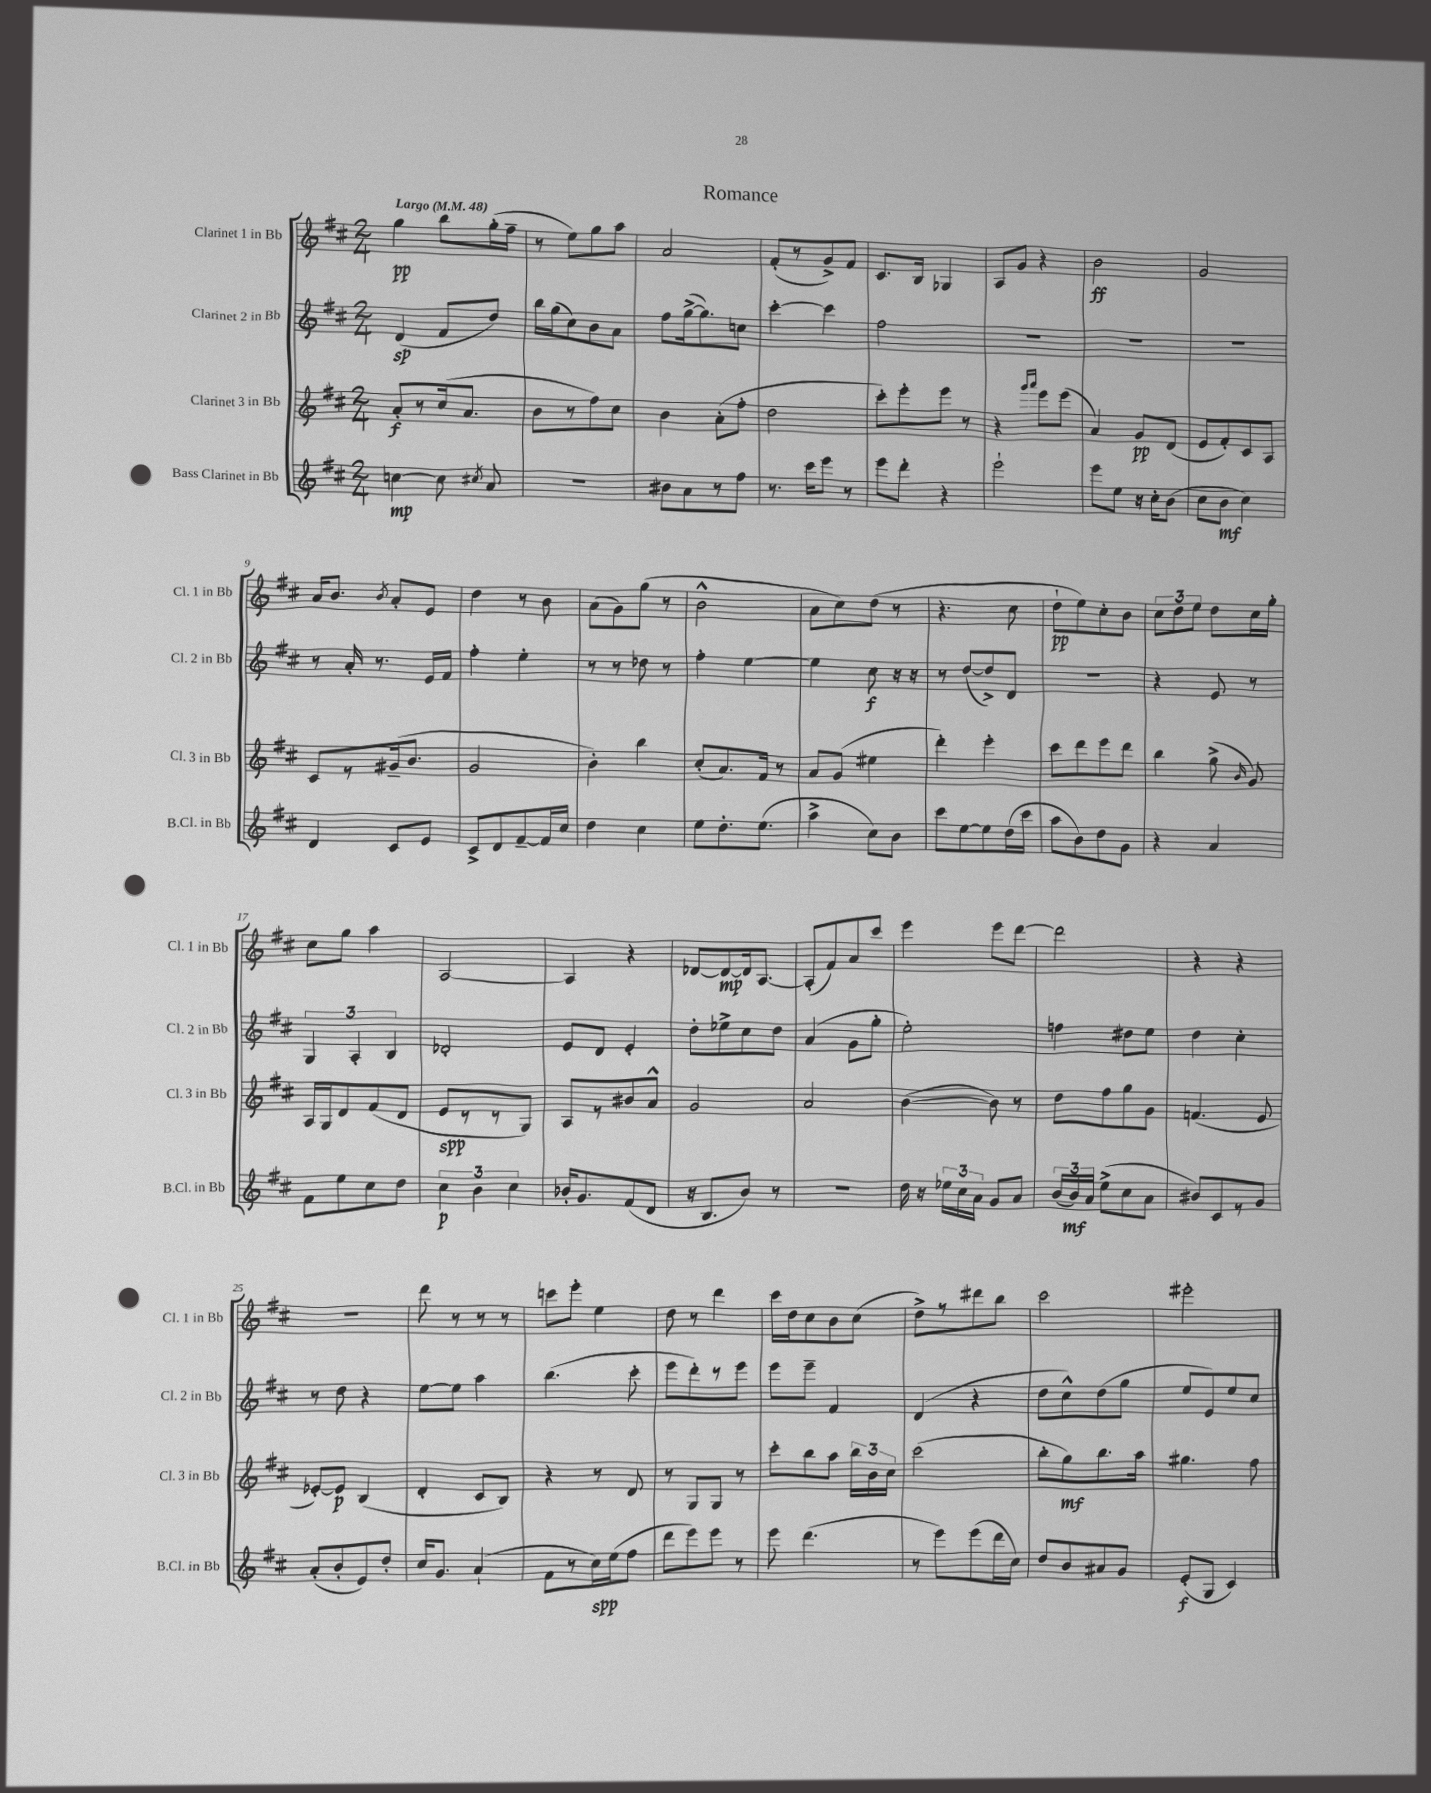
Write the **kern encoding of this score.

**kern	**kern	**kern	**kern
*staff4	*staff3	*staff2	*staff1
*clefG2	*clefG2	*clefG2	*clefG2
*k[f#c#]	*k[f#c#]	*k[f#c#]	*k[f#c#]
*M2/4	*M2/4	*M2/4	*M2/4
*MM48	*MM48	*MM48	*MM48
[4cc\	8a'/L	(4d/	4gg\
.	8r	.	.
8cc\]	(16cc#/k	8f#/L	8bb\L
.	8.a/J	.	.
8qcc#/	.	.	.
8a/	.	8dd/J)	(16gg'\L
.	.	.	16ff#~\JJ
=	=	=	=
2r	8b\L	16bb\LL	8r
.	.	(16gg\J	.
.	8r	8cc#\)	8ee\L)
.	8ff#\)	8b\	8gg\
.	8cc#\J	8a\J	8aa\J
=	=	=	=
8b#\L	4b\	8ff#\L	2a/
8a\	.	([16gg^\k	.
.	.	8.gg\])	.
8r	(8a'\L	.	.
8ff#\J	8ff#'\J	8cc\J	.
=	=	=	=
8.r	2dd\	[4ccc#'\	(8f#'/L
.	.	.	8r
16ccc#\LK	.	.	.
8eee\J	.	4ccc#\]	8g^/)
8r	.	.	8f#/J
=	=	=	=
8eee\L	8ccc#'\L)	2ff#\	8.c#/L
8ddd'\J	8eee'\	.	.
.	.	.	16B/Jk
4r	8eee\J	.	4G-/
.	8r	.	.
=	=	=	=
2eee`\	4r	2r	8A/L
.	.	.	8g/J
.	16qqggg/LL	.	.
.	16qqaaa/JJ	.	.
.	8eee\L	.	4r
.	(8eee\J	.	.
=	=	=	=
8eee\L	4a/)	2r	2b\
8ee\J	.	.	.
16r	8g/L	.	.
16cc#'\LK	.	.	.
(8b\J	(8d/J	.	.
=	=	=	=
8cc#\L	8e/L	2r	2g/
8b\J	8f#'/)	.	.
4cc#\)	8c#/	.	.
.	8A/J	.	.
=	=	=	=
4d/	8c#/L	8r	16a/LK
.	.	.	8.b/J
.	8r	16a'/	.
.	.	8.r	.
.	.	.	8qb/
8c#/L	(16g#~/k	.	8a'/L
.	8.b/J	.	.
8e/J	.	16e/LL	8e/J
.	.	16f#/JJ	.
=	=	=	=
8c#^/L	2g/	4ff#'\	4dd\
8d/	.	.	.
[8f#~/	.	4ee'\	8r
16f#/]L	.	.	8b\
16cc#/JJ	.	.	.
=	=	=	=
4dd\	4b'\)	8r	(8a\L
.	.	8r	8g\)
4cc#\	4bb\	8dd-\	(8gg\J
.	.	8r	8r
=	=	=	=
8ee\L	(8cc#'/L	4ff#'\	2b^^\
8.dd'\	8.a/)	.	.
.	.	[4ee\	.
(8.ee\J	16f#/Jk	.	.
.	8r	.	.
=	=	=	=
4aa^\	8a/L	4ee\]	8a\L
.	(8g/J	.	8cc#\)
8cc#\L)	4ee#\	8cc#\	(8dd\J
8b\J	.	16r	8r
.	.	16r	.
=	=	=	=
8ccc#\L	4ddd'\)	8r	4.r
[8ee\	.	([8dd/L	.
8ee\]	4eee'\	8dd^/])	.
(16dd\L	.	8d/J	8cc#\
16ccc#\JJ	.	.	.
=	=	=	=
8aa\L	8ccc#\L	2r	8dd`\L
8b\)	8ddd\	.	8ee\)
8dd\	8eee\	.	8cc#'\
8g\J	8ddd\J	.	8b\J
=	=	=	=
4r	4bb\	4r	12cc#\L
.	.	.	12dd\
.	.	.	12ee\J
4a/	(8gg^\	8e/	8dd\L
.	16qqb/	.	.
.	8g/)	8r	16cc#\L
.	.	.	16gg'\JJ
=	=	=	=
8f#\L	16A/LL	6G/	8cc#\L
.	16G/J	.	.
8ee\	8d/	.	8gg\J
.	.	6A'/	.
8cc#\	(8f#/	.	4aa\
.	.	6B/	.
8dd\J	8d/J	.	.
=	=	=	=
6cc#\	8e/L	2d-'/	[2A/
.	8r	.	.
6b\	.	.	.
.	8r	.	.
6cc#\	.	.	.
.	8G/J)	.	.
=	=	=	=
16b-'/LK	8A/L	8e/L	4A/]
8.g/	.	.	.
.	8r	8d/J	.
(8f#/	8b#/	4e'/	4r
8d/J	8a^^/J	.	.
=	=	=	=
16r	2g/	8dd'\L	[8d-/L
8.B/L	.	.	.
.	.	8ee-^\	8d-/_
8b/J)	.	8cc#\	16d-/]k
.	.	.	[8.A/J
8r	.	8dd\J	.
=	=	=	=
2r	2a/	(4a/	(8A'/]L
.	.	.	8f#/)
.	.	8g\L	8a/
.	.	8gg'\J	8ccc#/J
=	=	=	=
16dd\	([4b\	2ee'\)	4eee\
16r	.	.	.
24ee-\LL	.	.	.
24cc#\	.	.	.
24a\JJ	.	.	.
8g/L	8b\])	.	8eee\L
8a/J	8r	.	[8ddd\J
=	=	=	=
(24b/LL	8dd\L	4ff\	2ddd\]
24b/)	.	.	.
24a/JJ	.	.	.
(8ee^\L	8ff#\	.	.
8cc#\	8gg\	8dd#\L	.
8a\J	8g\J	8ee\J	.
=	=	=	=
8b#/L)	(4.f/	4dd\	4r
8c#/	.	.	.
8r	.	4cc#'\	4r
8g/J	8e/	.	.
=	=	=	=
(8a'/L	[8e-'/L)	8r	2r
8b'/	8e-/]J	8dd\	.
8e/)	(4B/	4r	.
8dd'/J	.	.	.
=	=	=	=
16cc#/LK	4d'/	[8ee\L	8ddd\
8.g/J	.	.	.
.	.	8ee\]J	8r
(4a`/	8c#/L	4aa\	8r
.	8B/J)	.	8r
=	=	=	=
8f#\L	4r	(4.bb\	8ccc\L
8r	.	.	8eee'\J
16cc#\L)	8r	.	4ee\
(16ee\J	.	.	.
8ff#\J	8d/	8ccc#'\	.
=	=	=	=
8ddd\L	8r	8eee\L	8dd\
8eee\)	8G/L	8ddd'\)	8r
8eee\J	8G/J	8r	4ddd\
8r	8r	8eee\J	.
=	=	=	=
8eee\	8ccc#'\L	8eee\L	16ccc#\LL
.	.	.	16dd\J
(4.ddd\	8bb\	8eee~\J	8cc#\
.	8aa\J	4f#/	8b\
.	24bb\LL	.	(8cc#\J
.	24b\	.	.
.	24cc#\JJ	.	.
=	=	=	=
8r	(2ccc#\	(4d/	8dd^\L)
8eee\L)	.	.	8r
(8eee\	.	4r	8ddd#\
16ddd\L	.	.	8bb\J
16cc#\JJ)	.	.	.
=	=	=	=
8dd/L	8bb'\L	8dd\L	2ccc#\
8b/	8gg\)	8cc#^^\)	.
8a#/	8.bb\	(8dd\	.
8g/J	.	8gg\J	.
.	16aa\Jk	.	.
=	=	=	=
(8e'/L	4.gg#\	8ee/L	2eee#'\
8G/J	.	8e/)	.
4c#/)	.	8ee/	.
.	8ff#\	8cc#/J	.
==	==	==	==
*-	*-	*-	*-
